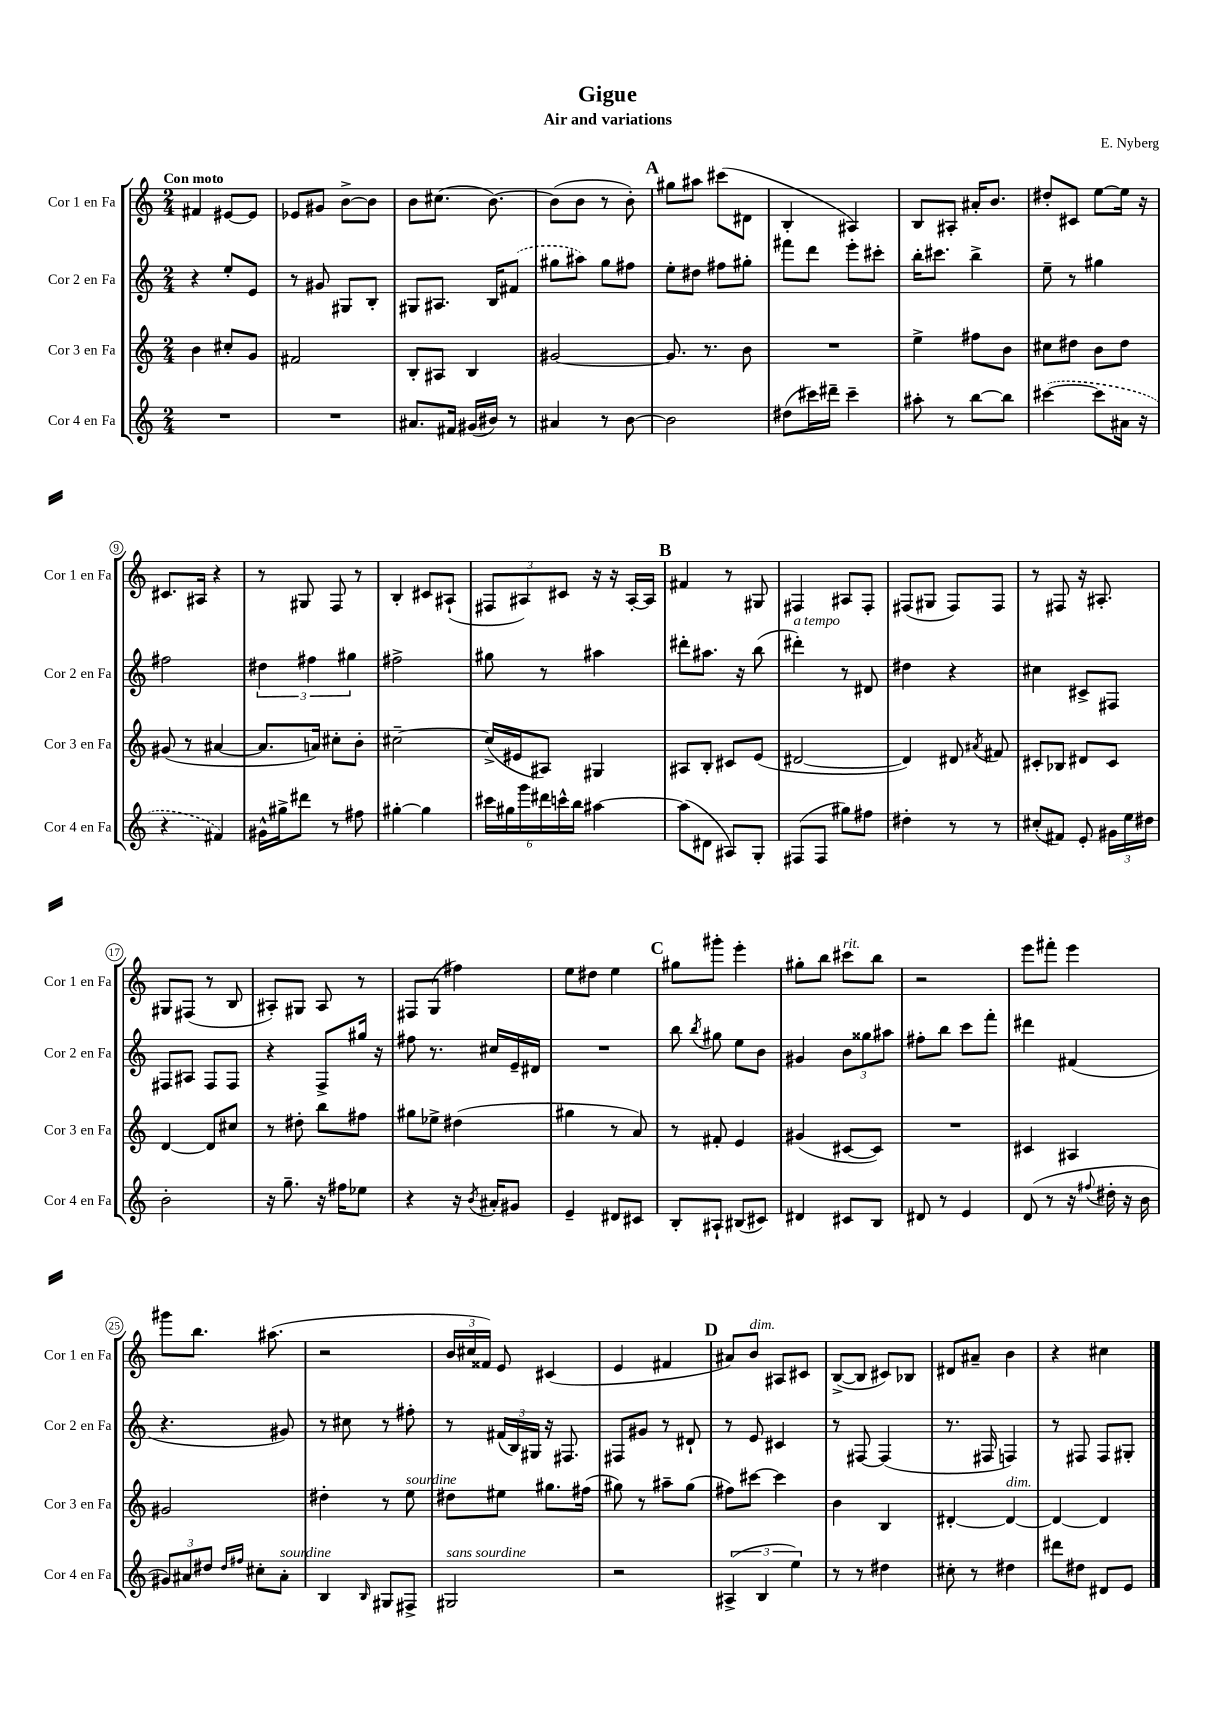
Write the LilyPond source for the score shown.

\header { title = "Gigue" composer = "E. Nyberg" subtitle = "Air and variations" }
<<
\new StaffGroup <<
\new Staff = "s0" \with { instrumentName = "Cor 1 en Fa" shortInstrumentName = "Cor 1 en Fa" } {
    \clef treble \key c \major \numericTimeSignature \time 2/4 \tempo "Con moto"
    \autoBeamOff fis'4 eis'8[~ eis'8] |
    ees'8[ gis'8] b'8[~-> b'8] |
    b'8[ cis''8.]( b'8.~) |
    b'8[( b'8] r8 b'8-.) |
    \mark \markup { \bold "A" } gis''8[ ais''8] cis'''8[( dis'8] |
    b4-. ais4) |
    b8[ ais8]-. ais'16[-. b'8.] |
    dis''8[-. cis'8] e''8[~ e''16] r16 |
    cis'8.[ ais16] r4 |
    r8 gis8 f8 r8 |
    b4-. cis'8[ ais8]-!( |
    \tuplet 3/2 { fis8[ ais8) cis'8] } r16 r16 ais16[~-. ais16] |
    \mark \markup { \bold "B" } fis'4 r8 gis8 |
    fis4 ais8[ fis8]-. |
    fis8[( gis8] fis8[) fis8] |
    r8 fis8 r16 ais8.-. |
    gis8[ fis8]( r8 b8 |
    ais8[-.) gis8] ais8 r8 |
    fis8[ g8]( fis''4) |
    e''8[ dis''8] e''4 |
    \mark \markup { \bold "C" } gis''8[ gis'''8]-. e'''4-. |
    gis''8[-. b''8] cis'''8[^\markup { \italic "rit." } b''8] |
    r2 |
    e'''8[ fis'''8]-. e'''4 |
    gis'''8[ b''8.] ais''8.( |
    r2 |
    \tuplet 3/2 { b'16[ cis''16 fisis'16]) } e'8 cis'4( |
    e'4 fis'4 |
    \mark \markup { \bold "D" } ais'8[) b'8]^\markup { \italic "dim." } ais8[ cis'8] |
    b8[~->( b8] cis'8[) bes8] |
    dis'8[ ais'8]-- b'4 |
    r4 cis''4 \bar "|." |
}
\new Staff = "s1" \with { instrumentName = "Cor 2 en Fa" shortInstrumentName = "Cor 2 en Fa" } {
    \clef treble \key c \major \numericTimeSignature \time 2/4
    \autoBeamOff r4 e''8[-. e'8] |
    r8 gis'8 gis8[ b8]-. |
    gis8[ ais8.] b16[ \once \slurDashed fis'8]( |
    gis''8[ ais''8]) gis''8[ fis''8] |
    \mark \markup { \bold "A" } e''8[-. dis''8] fis''8[ gis''8]-. |
    fis'''8[ d'''8] e'''8[-. cis'''8]-. |
    b''16[-. cis'''8.] b''4-> |
    e''8-- r8 gis''4 |
    fis''2 |
    \tuplet 3/2 { dis''4 fis''4 gis''4 } |
    fis''2-> |
    gis''8 r8 ais''4 |
    \mark \markup { \bold "B" } dis'''8[-. ais''8.] r16 b''8( |
    dis'''4-.^\markup { \italic "a tempo" }) r8 dis'8 |
    dis''4 r4 |
    cis''4 cis'8[-> fis8] |
    fis8[ ais8] fis8[ fis8] |
    r4 f8[-> gis''16] r16 |
    fis''8 r8. cis''16[ e'16-- dis'16] |
    R2 |
    \mark \markup { \bold "C" } b''8 \acciaccatura { b''8 } gis''8 e''8[ b'8] |
    gis'4 \tuplet 3/2 { b'8[ gisis''8 ais''8] } |
    fis''8[-. b''8] c'''8[ f'''8]-. |
    dis'''4 fis'4( |
    r4. gis'8) |
    r8 cis''8 r8 fis''8-. |
    r8 \tuplet 3/2 { fis'16[( b16) gis16] } r16 fis8. |
    fis8[ gis'8] r8 dis'8-! |
    \mark \markup { \bold "D" } r8 e'8 cis'4 |
    r8 fis8~ fis4( |
    r8. fis16 f4) |
    r8 fis8 fis8[ gis8]-. \bar "|." |
}
\new Staff = "s2" \with { instrumentName = "Cor 3 en Fa" shortInstrumentName = "Cor 3 en Fa" } {
    \clef treble \key c \major \numericTimeSignature \time 2/4
    \autoBeamOff b'4 cis''8[-. g'8] |
    fis'2 |
    b8[-. ais8] b4 |
    gis'2~ |
    \mark \markup { \bold "A" } gis'8. r8. b'8 |
    R2 |
    e''4-> fis''8[ b'8] |
    cis''8[ dis''8] b'8[ dis''8] |
    gis'8( r8 ais'4~ |
    ais'8.[ a'16]) cis''8[-. b'8]-. |
    cis''2~-- |
    cis''16[->( eis'16 ais8]) gis4 |
    \mark \markup { \bold "B" } ais8[ b8]-. cis'8[ e'8]( |
    dis'2~ |
    dis'4) dis'8 \acciaccatura { ais'8 } fis'8 |
    cis'8[-. bes8] dis'8[ cis'8] |
    d'4~ d'8[ cis''8] |
    r8 dis''8-. b''8[ fis''8] |
    gis''8[ ees''8]-> dis''4( |
    gis''4 r8 a'8) |
    \mark \markup { \bold "C" } r8 fis'8-. e'4 |
    gis'4( cis'8[~ cis'8]) |
    R2 |
    cis'4 ais4 |
    gis'2 |
    dis''4-. r8 e''8^\markup { \italic "sourdine" } |
    dis''8[ eis''8] gis''8.[ fis''16]( |
    gis''8) r8 ais''8[-- gis''8]( |
    \mark \markup { \bold "D" } fis''8[) cis'''8]~ cis'''4 |
    b'4 b4 |
    dis'4~-. dis'4~^\markup { \italic "dim." } |
    dis'4~ dis'4 \bar "|." |
}
\new Staff = "s3" \with { instrumentName = "Cor 4 en Fa" shortInstrumentName = "Cor 4 en Fa" } {
    \clef treble \key c \major \numericTimeSignature \time 2/4
    \autoBeamOff R2 |
    R2 |
    ais'8.[ fis'16] gis'16[( bis'16]) r8 |
    ais'4 r8 b'8~ |
    \mark \markup { \bold "A" } b'2 |
    dis''8[( cis'''16) dis'''16]-- cis'''4-- |
    ais''8-. r8 b''8[~ b''8] |
    \once \slurDashed cis'''4~( cis'''8[ ais'16] r16 |
    r4 fis'4) |
    gis'16[-^ gis''16-> dis'''8] r8 fis''8 |
    gis''4~-. gis''4 |
    \tuplet 6/4 { cis'''16[ gis''16 g'''16 dis'''16 c'''16-^ b''16] } ais''4~ |
    \mark \markup { \bold "B" } ais''8[( dis'8] ais8[) g8]-. |
    fis8[( fis8] gis''8[) fis''8] |
    dis''4-. r8 r8 |
    cis''8[-.( fis'8]) e'8-. \tuplet 3/2 { gis'16[ e''16 dis''16] } |
    b'2-. |
    r16 g''8.-- r16 fis''16[ ees''8] |
    r4 r16 \acciaccatura { b'8 } ais'16[-. gis'8] |
    e'4-- dis'8[ cis'8] |
    \mark \markup { \bold "C" } b8[-. ais8]-! bis8[( cis'8]) |
    dis'4 cis'8[ b8] |
    dis'8 r8 e'4 |
    d'8( r8 r16 \appoggiatura { fis''8 } dis''16-. r16 b'16 |
    \tuplet 3/2 { gis'8[) ais'8 dis''8] } \grace { dis''16[ fis''16] } cis''8[-. ais'8]-.^\markup { \italic "sourdine" } |
    b4 \grace { b16 } gis8[ fis8]-> |
    gis2^\markup { \italic "sans sourdine" } |
    r2 |
    \mark \markup { \bold "D" } \tuplet 3/2 { ais4->( b4 e''4) } |
    r8 r8 dis''4 |
    cis''8-. r8 dis''4 |
    dis'''8[ dis''8] dis'8[ e'8] \bar "|." |
}
>>
>>
\layout { \context { \Score \override BarNumber.stencil = #(make-stencil-circler 0.1 0.3 ly:text-interface::print) } }
